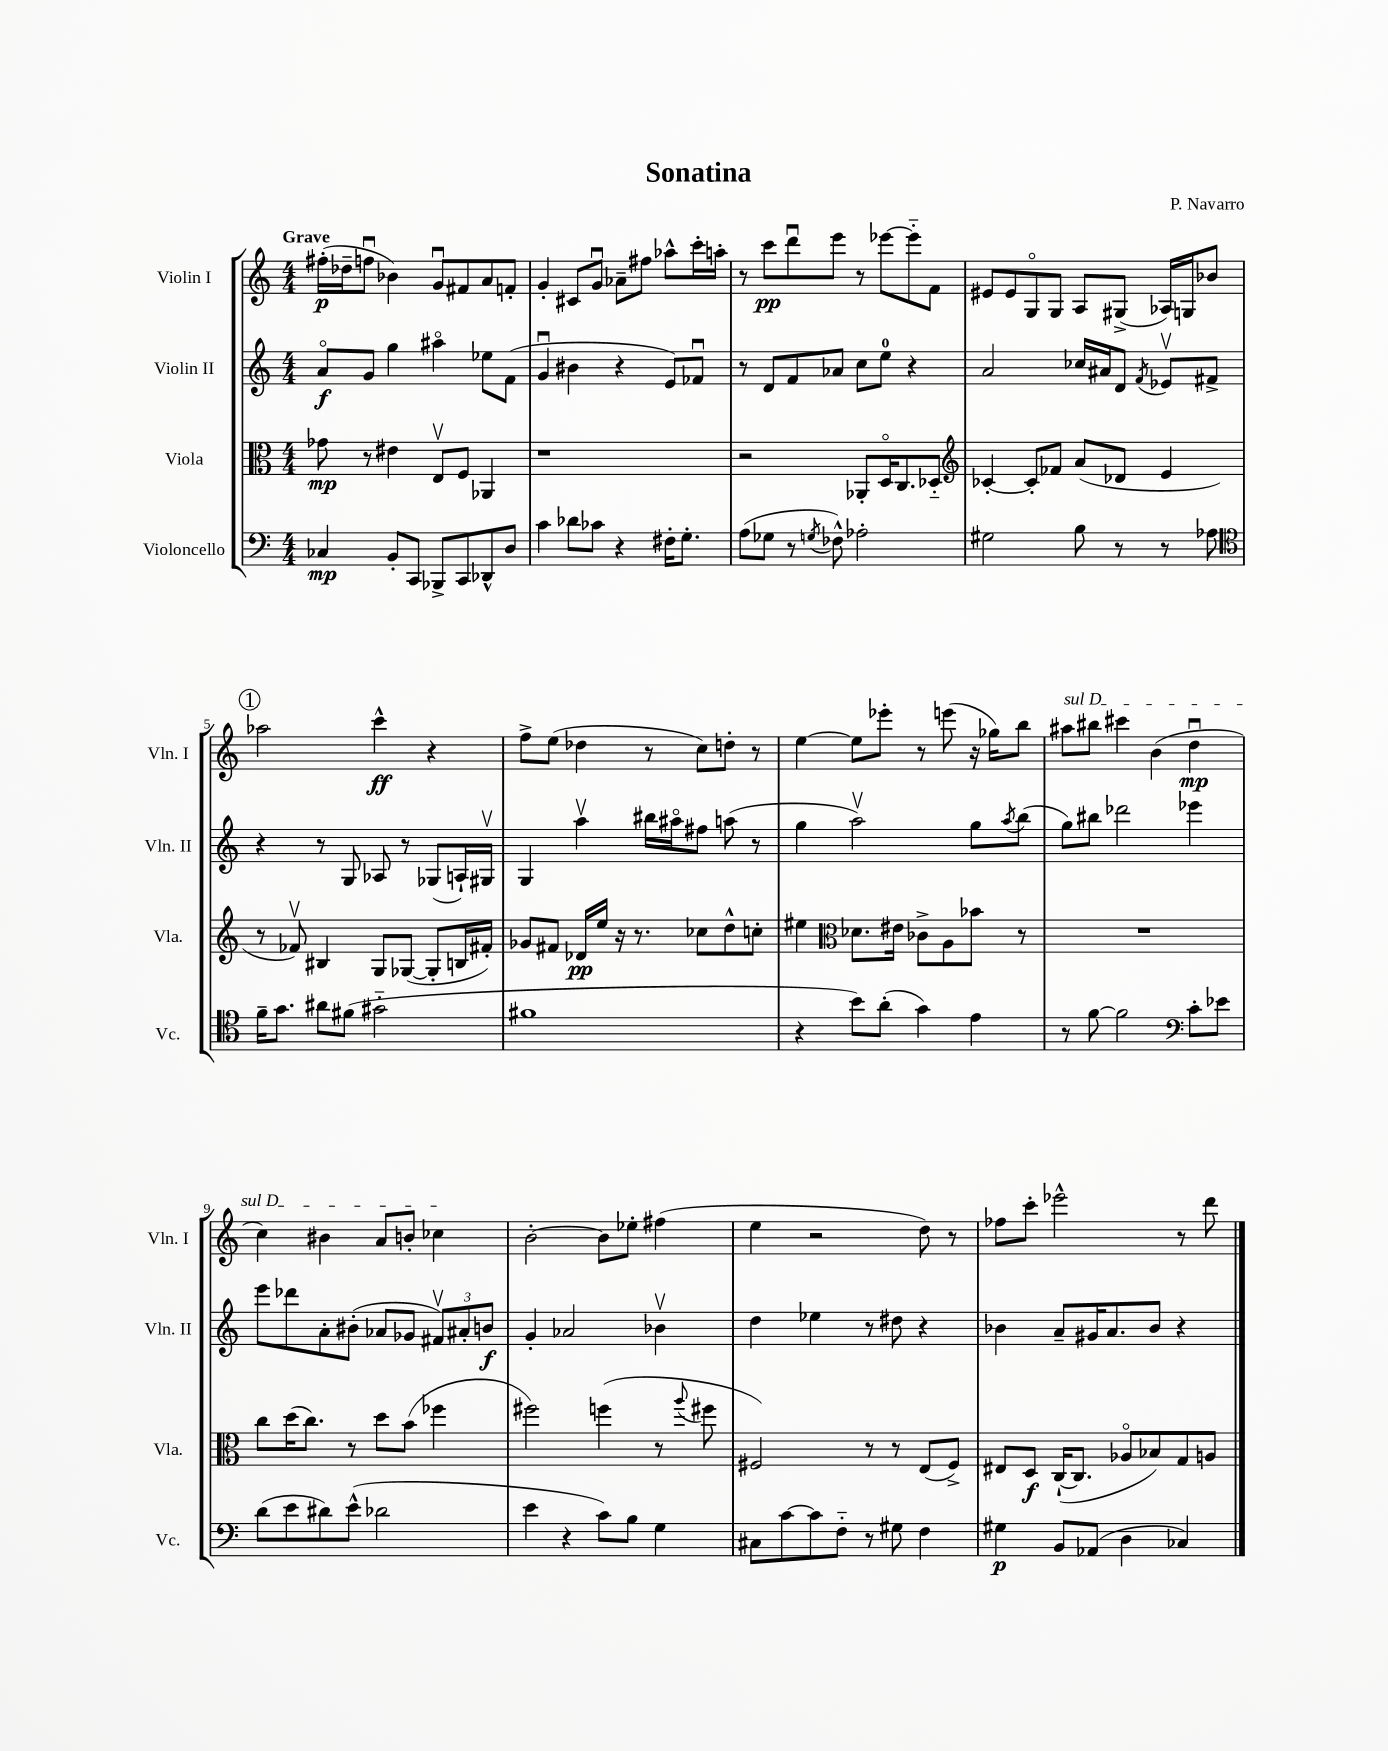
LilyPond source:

\header { title = "Sonatina" composer = "P. Navarro" }
<<
\new StaffGroup <<
\new Staff = "s0" \with { instrumentName = "Violin I" shortInstrumentName = "Vln. I" } {
    \clef treble \key c \major \numericTimeSignature \time 4/4 \tempo "Grave"
    fis''16-.\p( des''16-- f''8\downbow bes'4) g'8\downbow fis'8 a'8 f'8-. |
    g'4-. cis'8 g'8\downbow aes'8-- fis''8 aes''8-^ c'''16-. a''16-. |
    r8 c'''8\pp d'''8\downbow e'''8 r8 ees'''8~ ees'''8-_ f'8 |
    eis'8 eis'8 g8\flageolet g8 a8 gis8->( aes16) g16 bes'8 |
    \mark \markup { \circle "1" } aes''2 c'''4-^\ff r4 |
    f''8-> e''8( des''4 r8 c''8) d''8-. r8 |
    e''4~ e''8 ees'''8-. r8 e'''8( r16 ges''16) b''8 |
    \once \override TextSpanner.bound-details.left.text = \markup { \italic "sul D" } ais''8\startTextSpan bis''8 cis'''4 b'4( d''4\downbow\mp |
    c''4) bis'4 a'8 b'8-. ces''4\stopTextSpan |
    b'2~-. b'8 ees''8-. fis''4( |
    e''4 r2 d''8) r8 |
    fes''8 c'''8-. ees'''2-^ r8 d'''8 \bar "|." |
}
\new Staff = "s1" \with { instrumentName = "Violin II" shortInstrumentName = "Vln. II" } {
    \clef treble \key c \major \numericTimeSignature \time 4/4
    a'8\flageolet\f g'8 g''4 ais''4\flageolet ees''8 f'8( |
    g'4\downbow bis'4 r4 e'8) fes'8\downbow |
    r8 d'8 f'8 aes'8 c''8 e''8-0 r4 |
    a'2 ces''16 ais'16 d'8 \acciaccatura { f'8 } ees'8\upbow fis'8-> |
    \mark \markup { \circle "1" } r4 r8 g8 aes8 r8 ges8( a16-!) gis16\upbow |
    g4 a''4\upbow bis''16 ais''16\flageolet fis''8 a''8( r8 |
    g''4 a''2\upbow) g''8 \acciaccatura { a''8 } b''8( |
    g''8) bis''8 des'''2 ees'''4 |
    e'''8 des'''8 a'8-. bis'8-.( aes'8 ges'8 \tuplet 3/2 { fis'8\upbow) ais'8-. b'8\f } |
    g'4-. aes'2 bes'4\upbow |
    d''4 ees''4 r8 dis''8 r4 |
    bes'4 a'8-- gis'16 a'8. bes'8 r4 \bar "|." |
}
\new Staff = "s2" \with { instrumentName = "Viola" shortInstrumentName = "Vla." } {
    \clef alto \key c \major \numericTimeSignature \time 4/4
    ges'8\mp r8 eis'4 e8\upbow f8 aes,4 |
    r1 |
    r2 aes,8-. d16\flageolet c8. des8-_ |
    \clef treble ces'4~-. ces'8-. fes'8 a'8( des'8 e'4 |
    \mark \markup { \circle "1" } r8 fes'8\upbow) bis4 g8 ges8~( ges8-. b16 fis'16-.) |
    ges'8 fis'8 des'16\pp e''16 r16 r8. ces''8 d''8-^ c''8-. |
    eis''4 \clef alto des'8. eis'16 ces'8-> a8 bes'8 r8 |
    R1 |
    c''8 d''16( c''8.) r8 d''8 b'8( fes''4 |
    fis''2) f''4( r8 \appoggiatura { a''8 } fis''8 |
    fis2) r8 r8 e8( fis8->) |
    eis8 d8\f c16~-!( c8. aes8\flageolet bes8) g8 a8 \bar "|." |
}
\new Staff = "s3" \with { instrumentName = "Violoncello" shortInstrumentName = "Vc." } {
    \clef bass \key c \major \numericTimeSignature \time 4/4
    ces4\mp b,8-. c,8 bes,,8-> c,8 des,8-^ d8 |
    c'4 des'8 ces'8 r4 fis16-. g8.-. |
    a8( ges8 r8 \acciaccatura { g8 } fes8-^) aes2-. |
    gis2 b8 r8 r8 aes8 |
    \mark \markup { \circle "1" } \clef tenor f'16-- g'8. ais'8 fis'8( gis'2-_ |
    fis'1 |
    r4 b'8) a'8-.( g'4) e'4 |
    r8 f'8~ f'2 \clef bass c'8-. ees'8 |
    d'8( e'8 dis'8) e'8-^( des'2 |
    e'4 r4 c'8) b8 g4 |
    cis8 c'8~ c'8 f8-_ r8 gis8 f4 |
    gis4\p b,8 aes,8( d4 ces4) \bar "|." |
}
>>
>>
